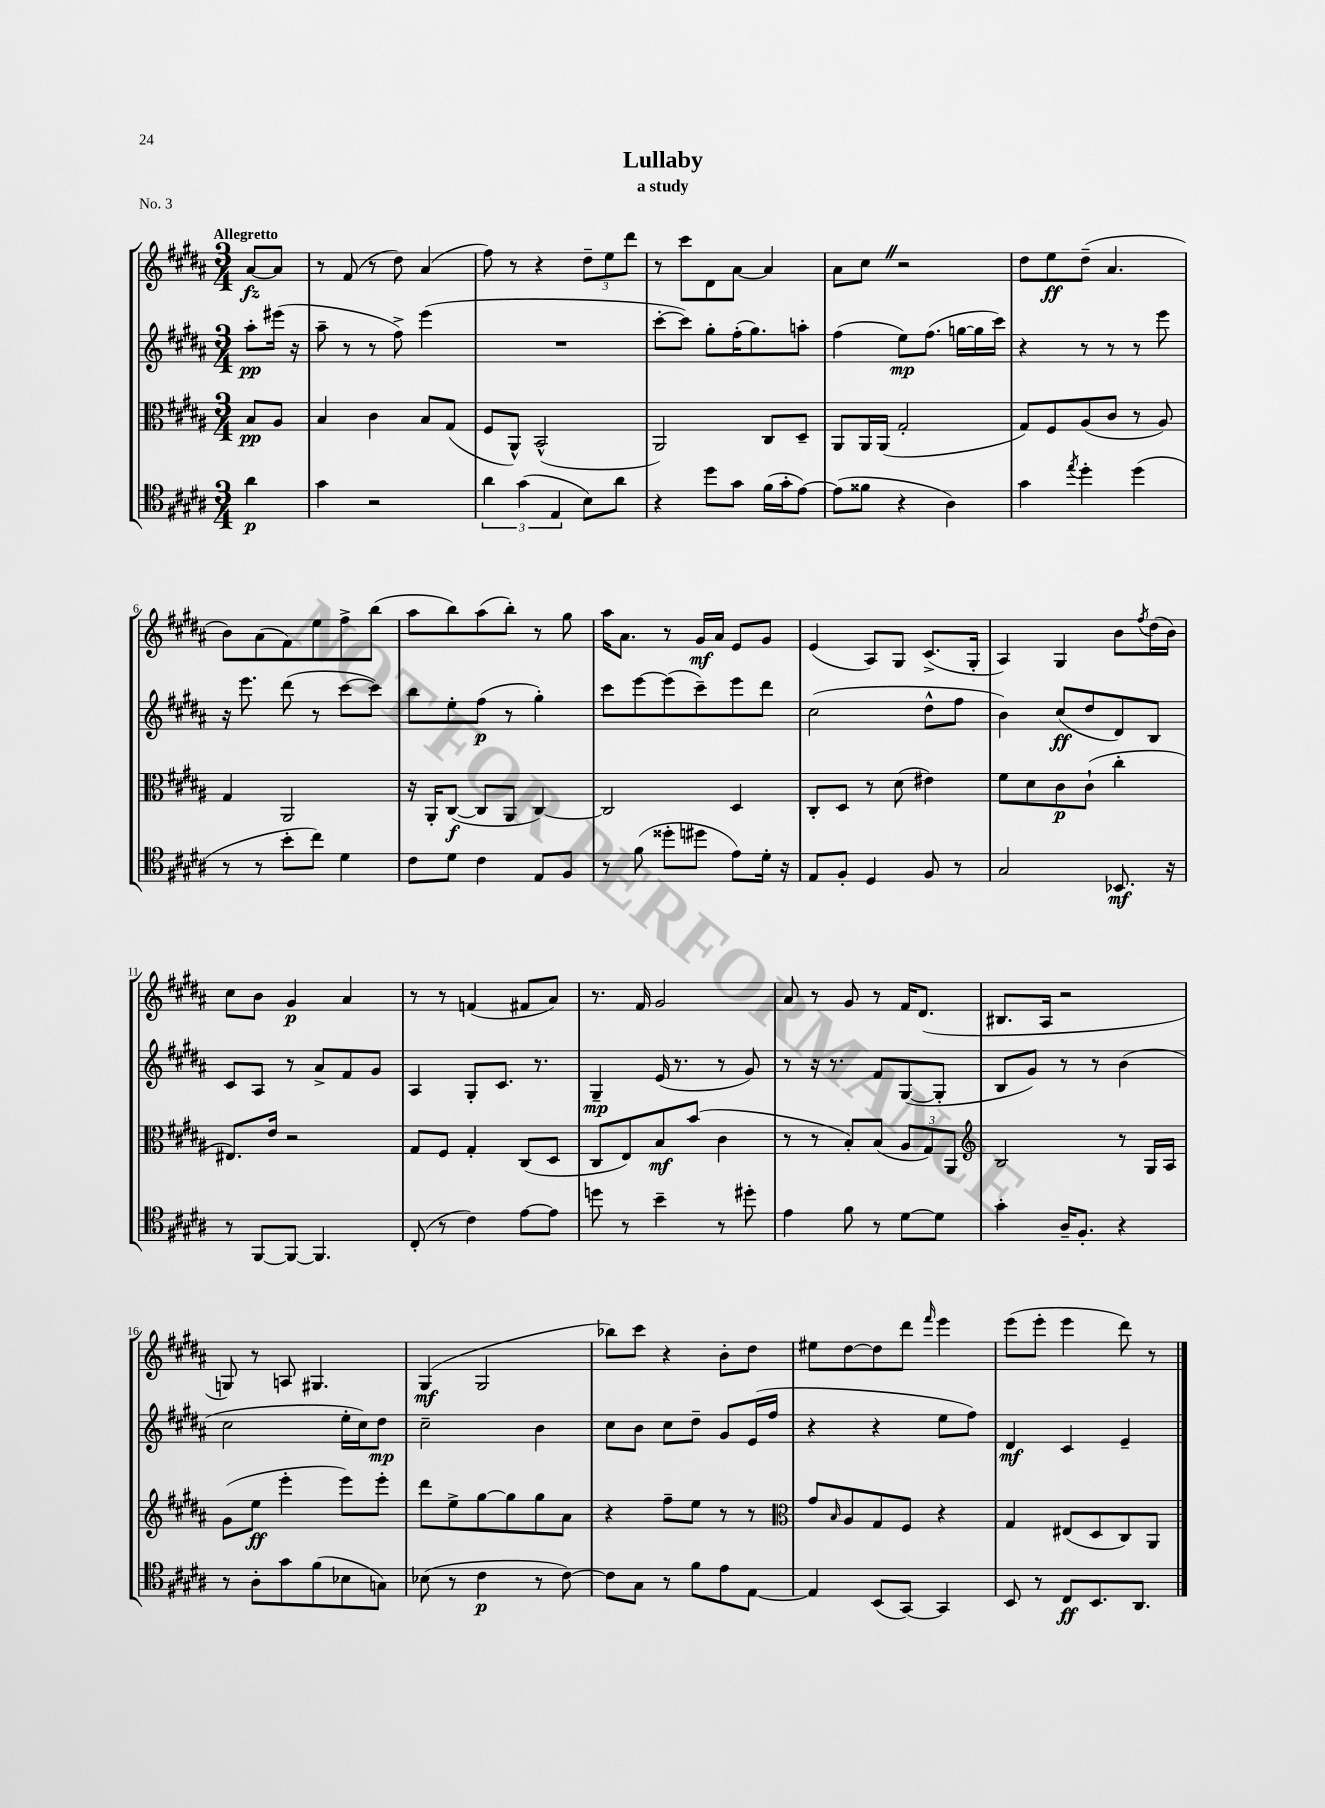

**kern	**dynam	**kern	**dynam	**kern	**dynam	**kern	**dynam
*part4	*part4	*part3	*part3	*part2	*part2	*part1	*part1
*staff4	*staff4	*staff3	*staff3	*staff2	*staff2	*staff1	*staff1
*clefC4	*	*clefC3	*	*clefG2	*	*clefG2	*
*k[f#c#g#d#a#]	*	*k[f#c#g#d#a#]	*	*k[f#c#g#d#a#]	*	*k[f#c#g#d#a#]	*
*M3/4	*	*M3/4	*	*M3/4	*	*M3/4	*
=	=	=	=	=	=	=	=
!	!	!	!	!	!	!LO:TX:a:B:t=Allegretto	!
4a#\	p	8B/L	pp	8aa#'\L	pp	[8a#/L	fz
.	.	8A#/J	.	(16eee#X\Jk	.	8a#/J]	.
.	.	.	.	16r	.	.	.
=1	=1	=1	=1	=1	=1	=1	=1
4g#\	.	4B/	.	8aa#~\	.	8r	.
.	.	.	.	8r	.	(8f#/	.
2r	.	4c#\	.	8r	.	8r	.
.	.	.	.	8ff#^\)	.	8dd#\)	.
.	.	8B/L	.	(4eee\	.	(4a#/	.
.	.	(8G#/J	.	.	.	.	.
=2	=2	=2	=2	=2	=2	=2	=2
6a#\	.	8F#/L	.	2.r	.	8ff#\)	.
.	.	8AA#^^/J)	.	.	.	8r	.
(6g#\	.	.	.	.	.	.	.
.	.	(2BB^^/	.	.	.	4r	.
6E/	.	.	.	.	.	.	.
8B\L)	.	.	.	.	.	12dd#~\L	.
.	.	.	.	.	.	12ee\	.
8a#\J	.	.	.	.	.	.	.
.	.	.	.	.	.	12ddd#\J	.
=3	=3	=3	=3	=3	=3	=3	=3
4r	.	2AA#/)	.	[8ccc#'\L	.	8r	.
.	.	.	.	8ccc#\J])	.	8ccc#\L	.
8dd#\L	.	.	.	8gg#'\L	.	8d#\	.
8g#\J	.	.	.	(16ff#'\K	.	[8a#\J	.
.	.	.	.	8.gg#\)	.	.	.
(16f#\LL	.	8C#/L	.	.	.	4a#/]	.
16g#'\J	.	.	.	.	.	.	.
[8e\J)	.	8D#~/J	.	8aan'\J	.	.	.
=4	=4	=4	=4	=4	=4	=4	=4
(8e\L]	.	8AA#/L	.	(4ff#\	.	8a#\L	.
8f##X\J	.	16AA#/L	.	.	.	8cc#Z\J	.
.	.	(16AA#/JJ	.	.	.	.	.
4r	.	2G#'/	.	8ee\L)	mp	2r	.
.	.	.	.	(8.ff#\J	.	.	.
4A#\)	.	.	.	.	.	.	.
.	.	.	.	[16ggn\LL	.	.	.
.	.	.	.	16gg\]	.	.	.
.	.	.	.	16ccc#\JJ)	.	.	.
=5	=5	=5	=5	=5	=5	=5	=5
4g#\	.	8G#/L)	.	4r	.	8dd#\L	.
.	.	8F#/	.	.	.	8ee\	ff
8qee/	.	.	.	.	.	.	.
4dd#'\	.	(8A#/	.	8r	.	(8dd#~\J	.
.	.	8c#/J	.	8r	.	4.a#/	.
(4dd#\	.	8r	.	8r	.	.	.
.	.	8A#/)	.	8eee\	.	.	.
!!LO:LB:g=z
=6	=6	=6	=6	=6	=6	=6	=6
8r	.	4G#/	.	16r	.	8b\L)	.
.	.	.	.	8.eee\	.	.	.
8r	.	.	.	.	.	(8a#\	.
8b'\L	.	2AA#/	.	(8ddd#\	.	8f#\)	.
8cc#\J)	.	.	.	8r	.	8ee\	.
4d#\	.	.	.	[8ccc#\L	.	8ff#^\	.
.	.	.	.	8ccc#\J])	.	(8bb\J	.
=7	=7	=7	=7	=7	=7	=7	=7
8c#\L	.	16r	.	8bb\L	.	8aa#\L	.
.	.	16AA#'/KL	.	.	.	.	.
8d#\J	.	([8C#/J	f	8ee'\	.	8bb\)	.
4c#\	.	8C#/L]	.	(8ff#\J	p	(8aa#\	.
.	.	8AA#/J	.	8r	.	8bb'\J)	.
8E/L	.	[4C#/)	.	4gg#'\)	.	8r	.
8F#/J	.	.	.	.	.	8gg#\	.
=8	=8	=8	=8	=8	=8	=8	=8
8r	.	2C#/]	.	8ccc#\L	.	16aa#\KL	.
.	.	.	.	.	.	8.a#\J	.
(8f#\	.	.	.	[8eee\	.	.	.
8dd##X'\L	.	.	.	(8eee\]	.	8r	.
8dd#X\J	.	.	.	8ccc#~\)	.	16g#/LL	mf
.	.	.	.	.	.	16a#/JJ	.
8e\L)	.	4D#/	.	8eee\	.	8e/L	.
16d#'\Jk	.	.	.	8ddd#\J	.	8g#/J	.
16r	.	.	.	.	.	.	.
=9	=9	=9	=9	=9	=9	=9	=9
8E/L	.	8C#'/L	.	(2cc#\	.	(4e/	.
8F#'/J	.	8D#/J	.	.	.	.	.
4D#/	.	8r	.	.	.	8A#/L)	.
.	.	(8d#\	.	.	.	8G#/J	.
8F#/	.	4e#X\)	.	8dd#^^\L	.	(8.c#^/L	.
8r	.	.	.	8ff#\J	.	.	.
.	.	.	.	.	.	16G#'/Jk	.
=10	=10	=10	=10	=10	=10	=10	=10
2G#/	.	8f#\L	.	4b\)	.	4A#/)	.
.	.	8d#\	.	.	.	.	.
.	.	8c#\	p	(8cc#/L	ff	4G#/	.
.	.	(8c#`\J	.	8dd#/	.	.	.
8.BB-X/	mf	4cc#'\	.	8d#/)	.	8b\L	.
.	.	.	.	.	.	8qff#/	.
.	.	.	.	8B/J	.	(16dd#\L	.
16r	.	.	.	.	.	16b\JJ)	.
!!LO:LB:g=z
=11	=11	=11	=11	=11	=11	=11	=11
8r	.	8.E#X/L)	.	8c#/L	.	8cc#\L	.
[8FF#/L	.	.	.	8A#/J	.	8b\J	.
.	.	16e/Jk	.	.	.	.	.
8FF#/J_	.	2r	.	8r	.	4g#/	p
4.FF#/]	.	.	.	8a#^/L	.	.	.
.	.	.	.	8f#/	.	4a#/	.
.	.	.	.	8g#/J	.	.	.
=12	=12	=12	=12	=12	=12	=12	=12
(8C#'/	.	8G#/L	.	4A#/	.	8r	.
8r	.	8F#/J	.	.	.	8r	.
4c#\)	.	4G#'/	.	8G#'/L	.	(4fn/	.
.	.	.	.	8.c#/J	.	.	.
[8e\L	.	(8C#/L	.	.	.	8f#X/L	.
.	.	.	.	8.r	.	.	.
8e\J]	.	8D#/J	.	.	.	8a#/J)	.
=13	=13	=13	=13	=13	=13	=13	=13
8ddn\	.	8C#/L	.	4G#~/	mp	8.r	.
8r	.	8E/)	.	.	.	.	.
.	.	.	.	.	.	16f#/	.
4b~\	.	8B/	mf	(16e/	.	2g#/	.
.	.	.	.	8.r	.	.	.
.	.	(8b/J	.	.	.	.	.
8r	.	4c#\	.	8r	.	.	.
8dd#X'\	.	.	.	8g#/)	.	.	.
=14	=14	=14	=14	=14	=14	=14	=14
4e\	.	8r	.	8r	.	8a#/	.
.	.	8r	.	16r	.	8r	.
.	.	.	.	8.r	.	.	.
8f#\	.	8B'/L)	.	.	.	8g#/	.
8r	.	(8B/J	.	8f#/L	.	8r	.
[8d#\L	.	12A#/L	.	([8G#/	.	16f#/KL	.
.	.	.	.	.	.	(8.d#/J	.
.	.	12G#/)	.	.	.	.	.
8d#\J]	.	.	.	8G#'/J]	.	.	.
.	.	12AA#/J	.	.	.	.	.
=15	=15	=15	=15	=15	=15	=15	=15
*	*	*clefG2	*	*	*	*	*
4g#'\	.	2B/	.	8B/L	.	8.B#X/L	.
.	.	.	.	8g#/J)	.	.	.
.	.	.	.	.	.	16A#/Jk	.
16A#~/KL	.	.	.	8r	.	2r	.
8.F#'/J	.	.	.	.	.	.	.
.	.	.	.	8r	.	.	.
4r	.	8r	.	(4b\	.	.	.
.	.	16G#/LL	.	.	.	.	.
.	.	16A#/JJ	.	.	.	.	.
!!LO:LB:g=z
=16	=16	=16	=16	=16	=16	=16	=16
8r	.	(8g#\L	.	2cc#\	.	8Gn/)	.
8A#'\L	.	8ee\J	ff	.	.	8r	.
8g#\	.	4eee'\	.	.	.	8An/	.
(8f#\	.	.	.	.	.	4.G#X/	.
8B-X\	.	8eee\L)	.	16ee'\LL	.	.	.
.	.	.	.	16cc#\J)	.	.	.
8Gn\J)	.	8eee'\J	.	8dd#\J	mp	.	.
=17	=17	=17	=17	=17	=17	=17	=17
(8B-X\	.	8ddd#\L	.	2cc#~\	.	(4G#/	mf
8r	.	8ee^\	.	.	.	.	.
4c#\	p	[8gg#\	.	.	.	2G#/	.
.	.	8gg#\]	.	.	.	.	.
8r	.	8gg#\	.	4b\	.	.	.
[8c#\)	.	8a#\J	.	.	.	.	.
=18	=18	=18	=18	=18	=18	=18	=18
8c#\L]	.	4r	.	8cc#\L	.	8bb-X\L)	.
8G#\J	.	.	.	8b\J	.	8ccc#\J	.
8r	.	8ff#~\L	.	8cc#\L	.	4r	.
8f#\L	.	8ee\J	.	8dd#~\J	.	.	.
8e\	.	8r	.	8g#/L	.	8b'\L	.
[8E\J	.	8r	.	(16e/L	.	8dd#\J	.
.	.	.	.	16ff#/JJ	.	.	.
=19	=19	=19	=19	=19	=19	=19	=19
*	*	*clefC3	*	*	*	*	*
4E/]	.	8g#/L	.	4r	.	8ee#X\L	.
.	.	16qqB/	.	.	.	.	.
.	.	8A#/	.	.	.	[8dd#\	.
(8BB/L	.	8G#/	.	4r	.	8dd#\]	.
[8GG#/J)	.	8F#/J	.	.	.	8ddd#\J	.
.	.	.	.	.	.	16qqfff#/	.
4GG#/]	.	4r	.	8ee\L	.	4eee\	.
.	.	.	.	8ff#\J)	.	.	.
=20	=20	=20	=20	=20	=20	=20	=20
8BB/	.	4G#/	.	4d#/	mf	(8eee\L	.
8r	.	.	.	.	.	8eee'\J	.
8C#/L	ff	(8E#X/L	.	4c#/	.	4eee\	.
8.BB/	.	8D#/	.	.	.	.	.
.	.	8C#/)	.	4e~/	.	8ddd#\)	.
8.AA#/J	.	.	.	.	.	.	.
.	.	8AA#/J	.	.	.	8r	.
==	==	==	==	==	==	==	==
*-	*-	*-	*-	*-	*-	*-	*-
